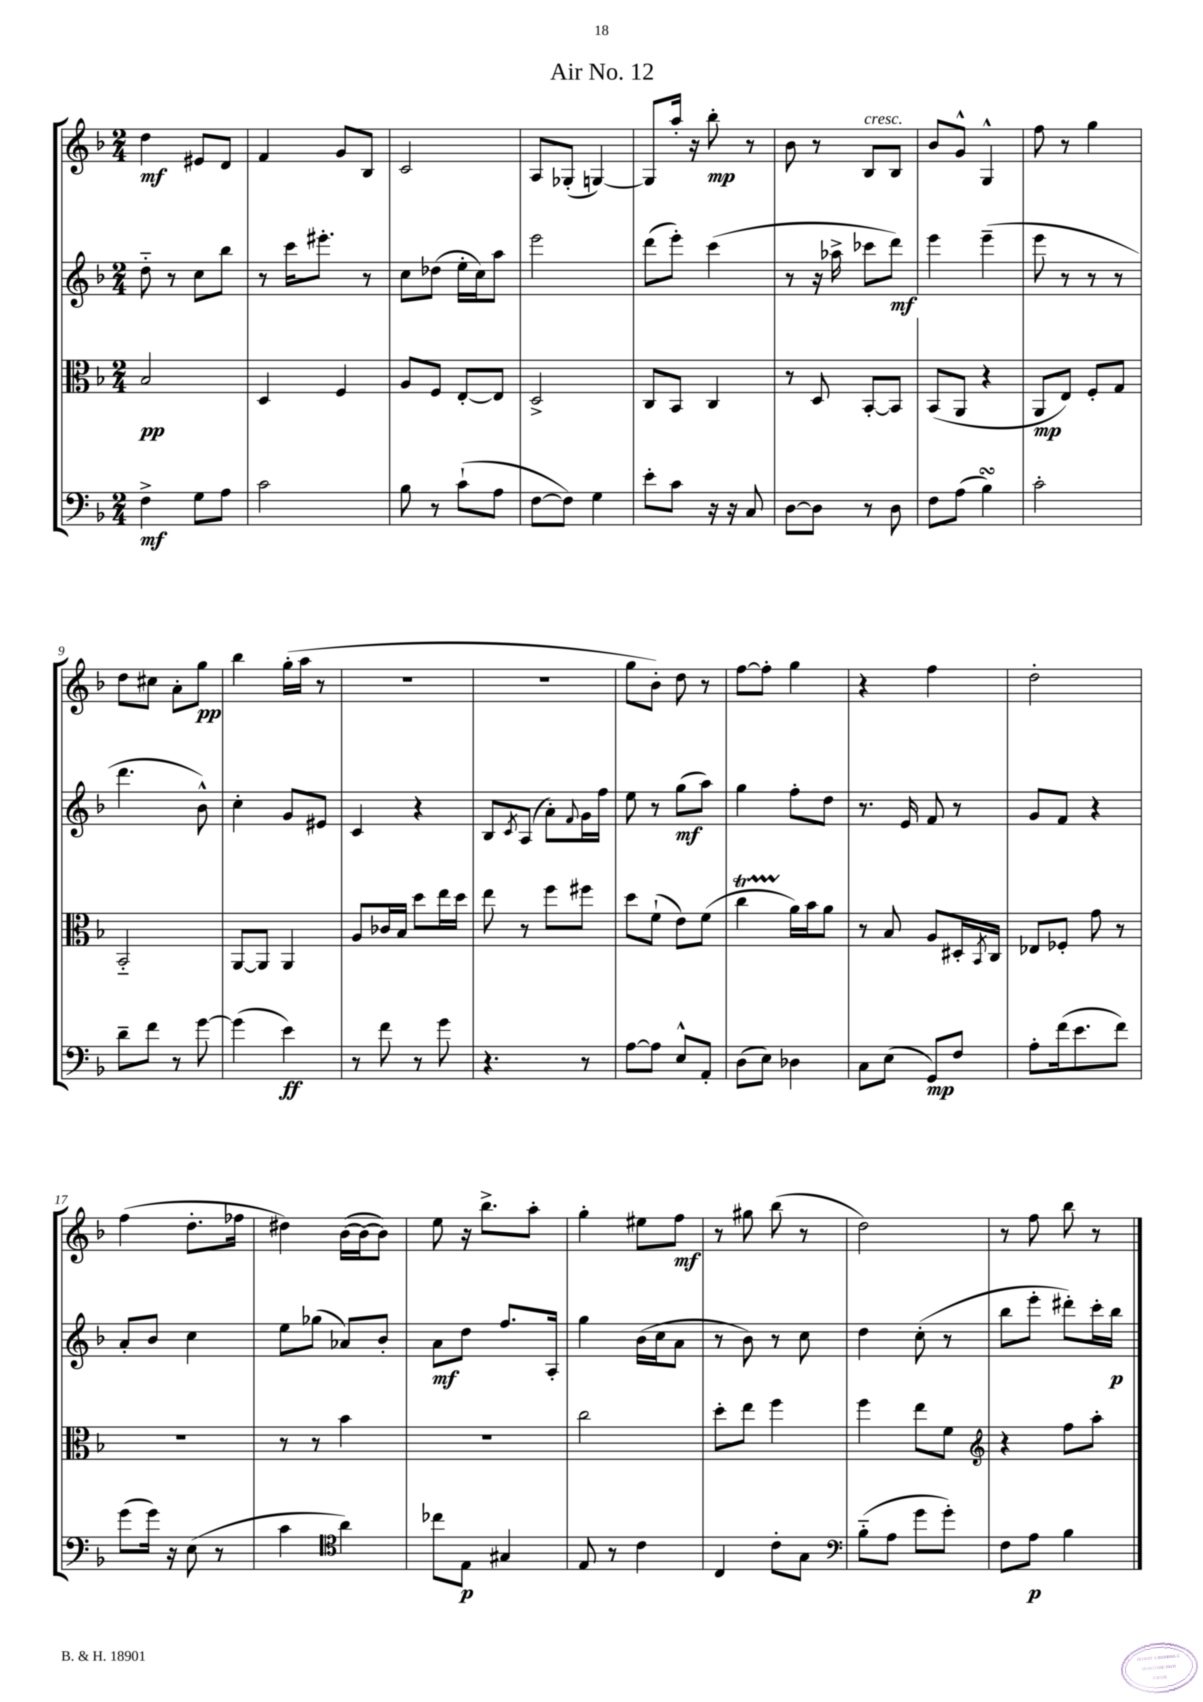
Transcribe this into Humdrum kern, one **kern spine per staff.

**kern	**kern	**kern	**kern
*staff4	*staff3	*staff2	*staff1
*clefF4	*clefC3	*clefG2	*clefG2
*k[b-]	*k[b-]	*k[b-]	*k[b-]
*M2/4	*M2/4	*M2/4	*M2/4
4F^	2B-	8dd'~	4dd
.	.	8r	.
8G	.	8cc	8e#
8A	.	8bb-	8d
=	=	=	=
2c	4D	8r	4f
.	.	16ccc	.
.	.	8.eee#'	.
.	4F	.	8g
.	.	8r	8B-
=	=	=	=
8B-	8A	8cc	2c
8r	8F	(8dd-	.
(8c`	[8E'	16ee'	.
.	.	16cc)	.
8A	8E]	8aa	.
=	=	=	=
[8F	2D^	2eee	8A
8F])	.	.	(8G-'
4G	.	.	[4G)
=	=	=	=
8e'	8C	(8ddd	8G]
8c	8BB-	8eee')	16aa'
.	.	.	16r
16r	4C	(4ccc	8bb-'
16r	.	.	.
8C	.	.	8r
=	=	=	=
[8D	8r	8r	8b-
8D]	8D	16r	8r
.	.	16aa-^	.
8r	[8BB-'	8ccc-	8B-
8D	8BB-]	8ddd)	8B-
=	=	=	=
8F	(8BB-	4eee	8b-
(8A	8AA	.	8g^^
4B-)	4r	(4eee~	4G^^
=	=	=	=
2c'	8AA	8eee	8ff
.	8E)	8r	8r
.	8F'	8r	4gg
.	8G	8r	.
=	=	=	=
8d~	2BB-'~	4.ddd	8dd
8f	.	.	8cc#
8r	.	.	8a'
[8g	.	8b-^^)	8gg
=	=	=	=
(4g]	[8AA	4cc'	4bb-
.	8AA]	.	.
4e)	4AA	8g	(16gg'
.	.	.	16aa
.	.	8e#	8r
=	=	=	=
8r	8A	4c	2r
8f	16c-	.	.
.	16B-	.	.
8r	8dd	4r	.
8g	16ee	.	.
.	16dd	.	.
=	=	=	=
4.r	8ee	8B-	2r
.	.	8qc	.
.	8r	(8A	.
.	8ff	8a')	.
.	.	8qqf	.
8r	8ff#	16g	.
.	.	16ff	.
=	=	=	=
[8A	8dd	8ee	8gg
8A]	(8f`	8r	8b-')
8E^^	8e)	(8gg	8dd
8AA'	(8f	8aa)	8r
=	=	=	=
(8D	4cc	4gg	[8ff
8E)	.	.	8ff']
4D-	16a)	8ff'	4gg
.	16b-	.	.
.	8a	8dd	.
=	=	=	=
8C	8r	8.r	4r
(8E	8B-	.	.
.	.	16e	.
8GG)	8A	8f	4ff
8F	16D#'	8r	.
.	8qBB-	.	.
.	16C	.	.
=	=	=	=
8A'	8E-	8g	2dd'
(16f	8F-'	8f	.
8.e	.	.	.
.	8g	4r	.
8f)	8r	.	.
=	=	=	=
(8g	2r	8a'	(4ff
16g)	.	8b-	.
16r	.	.	.
(8E	.	4cc	8.dd'
8r	.	.	.
.	.	.	16ff-
=	=	=	=
4c	8r	8ee	4dd#)
.	8r	(8gg-	.
*clefC4	*	*	*
4a)	4b-	8a-)	([16b-
.	.	.	16b-_
.	.	8b-'	8b-])
=	=	=	=
8cc-	2r	8a	8ee
8E	.	8dd	16r
.	.	.	8.bb-^
4G#	.	8.ff	.
.	.	.	8aa'
.	.	16A'	.
=	=	=	=
8E	2cc	4gg	4gg'
8r	.	.	.
4c	.	(16b-	8ee#
.	.	16cc	.
.	.	8a	8ff
=	=	=	=
4C	8dd'	8r	8r
.	8ee	8b-)	8gg#
8c'	4ff	8r	(8bb-
8G	.	8cc	8r
=	=	=	=
*clefF4	*	*	*
(8B-'~	4ff	4dd	2dd)
8A	.	.	.
8g	8ee	(8cc'	.
8g')	8f	8r	.
=	=	=	=
*	*clefG2	*	*
8F	4r	8bb-	8r
8A	.	8eee'	8ff
4B-	8ff	8ddd#')	8bb-
.	8aa'	16ccc'	8r
.	.	16bb-	.
==	==	==	==
*-	*-	*-	*-
